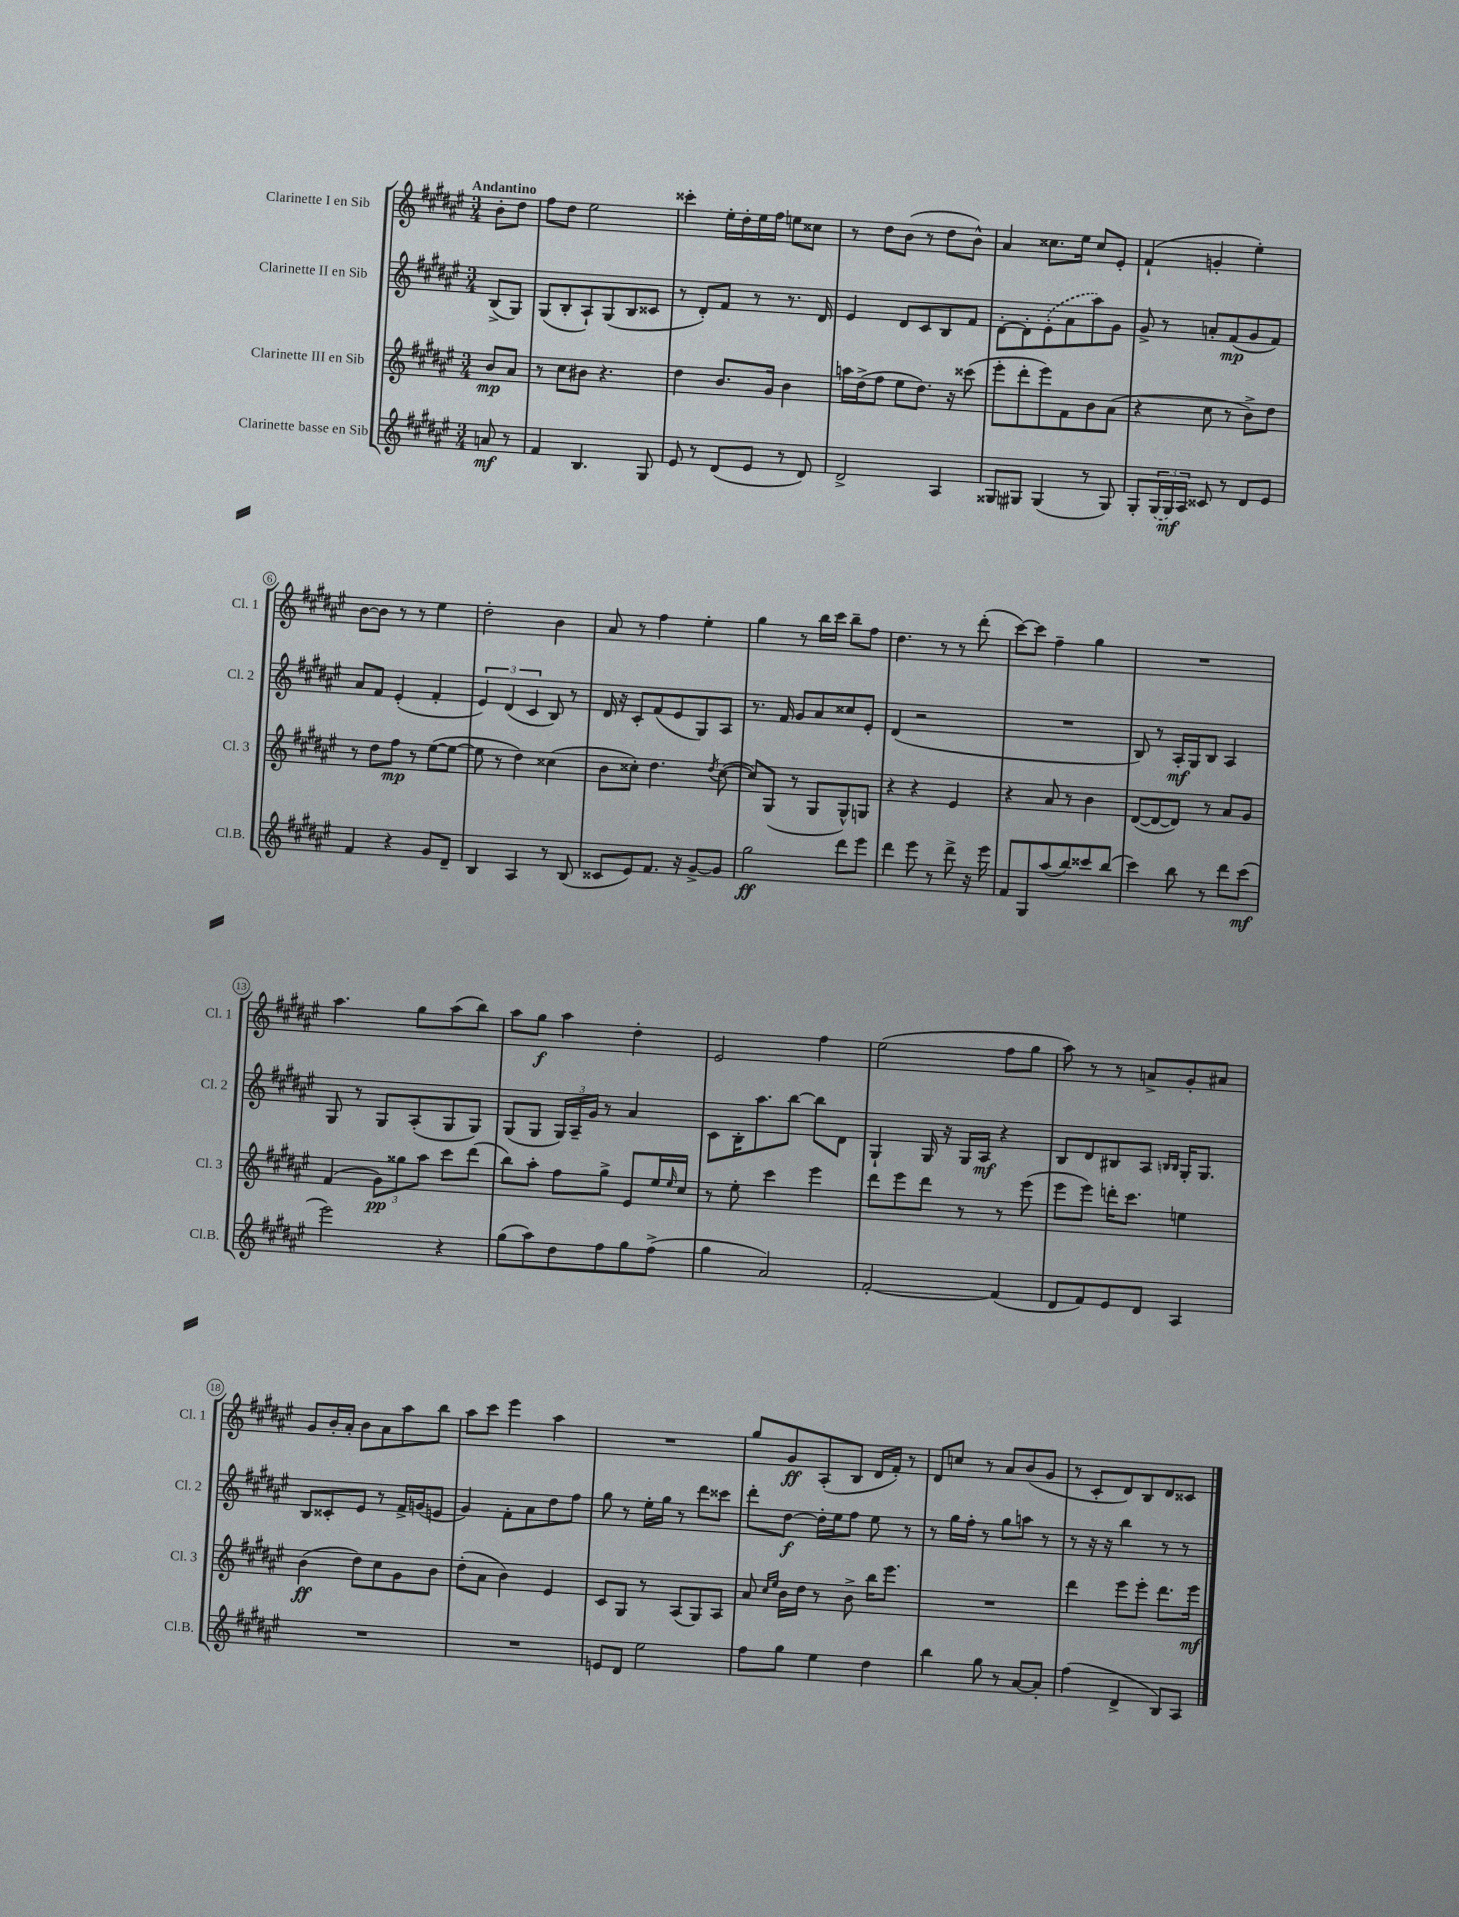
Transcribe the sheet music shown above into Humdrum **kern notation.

**kern	**dynam	**kern	**dynam	**kern	**dynam	**kern	**dynam
*part4	*part4	*part3	*part3	*part2	*part2	*part1	*part1
*staff4	*staff4	*staff3	*staff3	*staff2	*staff2	*staff1	*staff1
*I"Clarinette basse en Sib	*	*I"Clarinette III en Sib	*	*I"Clarinette II en Sib	*	*I"Clarinette I en Sib	*
*I'Cl.B.	*	*I'Cl. 3	*	*I'Cl. 2	*	*I'Cl. 1	*
*clefG2	*	*clefG2	*	*clefG2	*	*clefG2	*
*k[f#c#g#d#a#e#]	*	*k[f#c#g#d#a#e#]	*	*k[f#c#g#d#a#e#]	*	*k[f#c#g#d#a#e#]	*
*M3/4	*	*M3/4	*	*M3/4	*	*M3/4	*
=	=	=	=	=	=	=	=
!	!	!	!	!	!	!LO:TX:a:B:t=Andantino	!
8an/	mf	8b/L	mp	(8B^/L	.	8b'\L	.
8r	.	8a#/J	.	8G#/J)	.	8dd#\J	.
=1	=1	=1	=1	=1	=1	=1	=1
4f#/	.	8r	.	(8G#/L	.	8ff#\L	.
.	.	8cc#\L	.	8B'/	.	8dd#\J	.
4.B/	.	8b#X\J	.	8A#`/)	.	2ee#\	.
.	.	4.r	.	(8G#/	.	.	.
.	.	.	.	8B/	.	.	.
8G#/	.	.	.	8c##X/J	.	.	.
=2	=2	=2	=2	=2	=2	=2	=2
8e#/	.	4dd#\	.	8r	.	4ccc##X'\	.
8r	.	.	.	8d#'/L)	.	.	.
(8d#/L	.	8.b/L	.	8f#/J	.	16ee#'\LL	.
.	.	.	.	.	.	16dd#'\	.
8e#/J	.	.	.	8r	.	16ee#\	.
.	.	16g#/Jk	.	.	.	16ff#\JJ	.
8r	.	4b\	.	8.r	.	8een\L	.
8d#/)	.	.	.	.	.	8cc##X\J	.
.	.	.	.	16d#/	.	.	.
=3	=3	=3	=3	=3	=3	=3	=3
2d#^/	.	16aan\LL	.	4e#/	.	8r	.
.	.	(16dd#^\J	.	.	.	.	.
.	.	8ff#\J	.	.	.	8dd#\L	.
.	.	8ee#\L	.	8d#/L	.	(8b\J	.
.	.	8.dd#\J)	.	8c#/	.	8r	.
4A#/	.	.	.	8B/	.	8dd#\L	.
.	.	16r	.	.	.	.	.
.	.	(8ccc##X\	.	8f#/J	.	8b^^\J)	.
=4	=4	=4	=4	=4	=4	=4	=4
8G##X/L	.	8eee#'\L	.	[8d#'\L	.	4a#/	.
8G#X/J	.	8ddd#'\	.	8d#'\]	.	.	.
(4G#/	.	8eee#\)	.	(8e#'\	.	8.cc##X\L	.
.	.	8f#\	.	8a#\	.	.	.
.	.	.	.	.	.	16ee#\Jk	.
8r	.	8b\	.	8aa#\)	.	8cc##/L	.
8G#/)	.	(8a#\J	.	8g#\J	.	8e#'/J	.
=5	=5	=5	=5	=5	=5	=5	=5
8G#'/L	.	4r	.	8g#^/	.	(4f#`/	.
(24G#/L	.	.	.	8r	.	.	.
24G#/)	mf	.	.	.	.	.	.
24A#/JJ	.	.	.	.	.	.	.
8c##X/	.	8cc#\	.	8an'/L	.	4gn'/	.
8r	.	8r	.	(8f#/	mp	.	.
8d#/L	.	8b^\L)	.	8g#/	.	4ee#'\)	.
8e#/J	.	8dd#\J	.	8f#/J)	.	.	.
!!LO:LB:g=z
=6	=6	=6	=6	=6	=6	=6	=6
4f#/	.	8r	.	8a#/L	.	[8b\L	.
.	.	8dd#\L	.	8f#/J	.	8b\J]	.
4r	.	8ff#\J	mp	(4e#'/	.	8r	.
.	.	8r	.	.	.	8r	.
8g#/L	.	([8ee#\L	.	4f#'/	.	4ee#\	.
8d#~/J	.	8ee#\J_	.	.	.	.	.
=7	=7	=7	=7	=7	=7	=7	=7
4B/	.	8ee#\]	.	6e#/)	.	2dd#'\	.
.	.	8r	.	.	.	.	.
.	.	.	.	(6d#/	.	.	.
4A#/	.	4dd#\)	.	.	.	.	.
.	.	.	.	6c#/	.	.	.
8r	.	(4cc##X\	.	8B/)	.	4b\	.
(8B/	.	.	.	8r	.	.	.
=8	=8	=8	=8	=8	=8	=8	=8
8c##X/L	.	8b\L	.	16d#/	.	8a#/	.
.	.	.	.	16r	.	.	.
8e#/)	.	8cc##X'\J)	.	8c#'/L	.	8r	.
8.f#/J	.	4.dd#\	.	(8f#/	.	4ff#\	.
.	.	.	.	8e#/	.	.	.
16r	.	.	.	.	.	.	.
[8g#^/L	.	.	.	8G#/)	.	4ee#'\	.
.	.	8qdd#/	.	.	.	.	.
8g#/J]	.	([8cc##\	.	8A#/J	.	.	.
=9	=9	=9	=9	=9	=9	=9	=9
2gg#\	ff	8cc##/L])	.	8.r	.	4gg#\	.
.	.	(8G#/J	.	.	.	.	.
.	.	.	.	16f#/	.	.	.
.	.	8r	.	8g#/L	.	8r	.
.	.	8G#/L	.	8a#/	.	16bb\LL	.
.	.	.	.	.	.	16ccc#\JJ	.
8ddd#\L	.	8G#^^/)	.	8cc##X/	.	8bb~\L	.
8eee#\J	.	8Gn/J	.	8e#'/J	.	8ff#\J	.
=10	=10	=10	=10	=10	=10	=10	=10
4ddd#\	.	4r	.	(4d#/	.	4.dd#\	.
8eee#\	.	4r	.	2r	.	.	.
8r	.	.	.	.	.	8r	.
8ddd#^\	.	4e#/	.	.	.	8r	.
16r	.	.	.	.	.	(8ddd#'\	.
16eee#\	.	.	.	.	.	.	.
=11	=11	=11	=11	=11	=11	=11	=11
8f#/L	.	4r	.	2.r	.	[8ccc#\L)	.
8G#/	.	.	.	.	.	8ccc#\J]	.
(8aa#/	.	8a#/	.	.	.	4ff#~\	.
8bb/)	.	8r	.	.	.	.	.
8ccc##X/	.	4b\	.	.	.	4gg#\	.
(8bb/J	.	.	.	.	.	.	.
=12	=12	=12	=12	=12	=12	=12	=12
4ccc#\)	.	([8d#/L	.	8B/)	.	2.r	.
.	.	8d#/_	.	8r	.	.	.
8bb\	.	8d#/J])	.	16A#'/LL	mf	.	.
.	.	.	.	16G#/J	.	.	.
8r	.	8r	.	8B/J	.	.	.
8ddd#\L	.	8a#/L	.	4A#/	.	.	.
(8ccc#\J	mf	8g#/J	.	.	.	.	.
!!LO:LB:g=z
=13	=13	=13	=13	=13	=13	=13	=13
2eee#\)	.	(4f#/	.	8G#/	.	4.aa#\	.
.	.	.	.	8r	.	.	.
.	.	12g#\L)	pp	8G#/L	.	.	.
.	.	12gg##X\	.	.	.	.	.
.	.	.	.	(8A#'/	.	8gg#\L	.
.	.	12aa#\J	.	.	.	.	.
4r	.	8ccc#\L	.	8G#/	.	(8aa#\	.
.	.	(8ddd#\J	.	8G#/J)	.	8bb\J)	.
=14	=14	=14	=14	=14	=14	=14	=14
(8gg#\L	.	8bb\L)	.	(8G#/L	.	8aa#\L	.
8aa#\)	.	8aa#'\J	.	8G#/J	.	8gg#\J	f
8dd#\	.	8ff#\L	.	24G#/LL)	.	4aa#\	.
.	.	.	.	24A#~/	.	.	.
.	.	.	.	24g#/JJ	.	.	.
8ff#\	.	8gg#^\J	.	8r	.	.	.
8gg#\	.	8e#/L	.	4a#/	.	4dd#'\	.
(8ff#^\J	.	16ee#/L	.	.	.	.	.
.	.	16qqee#/	.	.	.	.	.
.	.	16cc#/JJ	.	.	.	.	.
=15	=15	=15	=15	=15	=15	=15	=15
4gg#\	.	8r	.	8c#\L	.	2e#/	.
.	.	8ee#'\	.	16B'\K	.	.	.
.	.	.	.	8.aa#\	.	.	.
2a#/)	.	4ccc#\	.	.	.	.	.
.	.	.	.	[8bb\J	.	.	.
.	.	4eee#\	.	8bb\L]	.	4ff#\	.
.	.	.	.	8d#\J	.	.	.
=16	=16	=16	=16	=16	=16	=16	=16
[2f#'/	.	8ddd#\L	.	4G#`/	.	(2ee#\	.
.	.	8eee#\	.	.	.	.	.
.	.	8ddd#\J	.	16G#/	.	.	.
.	.	.	.	16r	.	.	.
.	.	8r	.	16G#/LL	.	.	.
.	.	.	.	16A#/JJ	mf	.	.
(4f#/]	.	8r	.	4r	.	8ff#\L	.
.	.	(8eee#\	.	.	.	8gg#\J	.
=17	=17	=17	=17	=17	=17	=17	=17
8d#/L	.	8eee#\L	.	8B/L	.	8aa#\)	.
8f#/)	.	8eee#\J)	.	8d#/	.	8r	.
8e#/	.	16dddn'\KL	.	8B#X/	.	8r	.
.	.	8.ccc#\J	.	.	.	.	.
8d#/J	.	.	.	8A#/J	.	8an^/L	.
.	.	.	.	16qqBn/LL	.	.	.
.	.	.	.	16qqB/JJ	.	.	.
4A#/	.	4een\	.	16G#'/KL	.	8g#'/	.
.	.	.	.	8.G#/J	.	.	.
.	.	.	.	.	.	8a#X/J	.
!!LO:LB:g=z
=18	=18	=18	=18	=18	=18	=18	=18
2.r	.	(4b\	ff	8B/L	.	8g#/L	.
.	.	.	.	8c##X'/	.	16b'/L	.
.	.	.	.	.	.	16a#'/JJ	.
.	.	8dd#\L)	.	8e#/J	.	8b\L	.
.	.	8cc#\	.	8r	.	8a#\	.
.	.	8g#\	.	16f#^/LL	.	8aa#\	.
.	.	.	.	(16gn/J	.	.	.
.	.	8b\J	.	8en/J	.	8bb\J	.
=19	=19	=19	=19	=19	=19	=19	=19
2.r	.	(8dd#'\L	.	4g#/)	.	8aa#\L	.
.	.	8a#\J	.	.	.	8ccc#\J	.
.	.	4b\)	.	8f#'\L	.	4eee#\	.
.	.	.	.	8a#\	.	.	.
.	.	4e#/	.	8dd#\	.	4aa#\	.
.	.	.	.	8ff#\J	.	.	.
=20	=20	=20	=20	=20	=20	=20	=20
8en/L	.	8c#/L	.	8gg#\	.	2.r	.
8d#/J	.	8G#/J	.	8r	.	.	.
2ee#\	.	8r	.	16ee#'\LL	.	.	.
.	.	.	.	16gg#\JJ	.	.	.
.	.	(8A#/L	.	8r	.	.	.
.	.	8G#/)	.	8ddd#\L	.	.	.
.	.	8A#/J	.	8ccc##X\J	.	.	.
=21	=21	=21	=21	=21	=21	=21	=21
8ff#\L	.	8a#/	.	8ddd#'\L	.	8gg#/L	.
.	.	16qqcc#/LL	.	.	.	.	.
.	.	16qqee#/JJ	.	.	.	.	.
8gg#\J	.	16b\LL	.	[8dd#\J	f	8g#/	ff
.	.	16dd#\JJ	.	.	.	.	.
4ee#\	.	8r	.	16dd#'\LL]	.	(8A#'/	.
.	.	.	.	16ee#\J	.	.	.
.	.	8b^\	.	8ff#\J	.	8B/J	.
4dd#\	.	16bb\KL	.	8ee#\	.	16d#/LL	.
.	.	8.eee#\J	.	.	.	16f#'/JJ)	.
.	.	.	.	8r	.	8r	.
=22	=22	=22	=22	=22	=22	=22	=22
4bb\	.	2.r	.	8r	.	8d#/L	.
.	.	.	.	16gg#\LL	.	8ccn/J	.
.	.	.	.	16ff#'\JJ	.	.	.
8gg#\	.	.	.	8r	.	8r	.
8r	.	.	.	8gg#\L	.	8a#/L	.
[8a#/L	.	.	.	8aan\J	.	(8b/	.
8a#'/J]	.	.	.	8r	.	8g#/J	.
=23	=23	=23	=23	=23	=23	=23	=23
(4ff#\	.	4ddd#\	.	8r	.	8r	.
.	.	.	.	16r	.	8c#'/L	.
.	.	.	.	16r	.	.	.
4d#^/	.	8eee#\L	.	4bb\	.	8d#/)	.
.	.	8eee#'\J	.	.	.	8B/	.
8B/L)	.	8.ddd#\L	.	8r	.	8d#/	.
8A#/J	.	.	.	8r	.	8c##X/J	.
.	.	16eee#\Jk	mf	.	.	.	.
==	==	==	==	==	==	==	==
*-	*-	*-	*-	*-	*-	*-	*-
